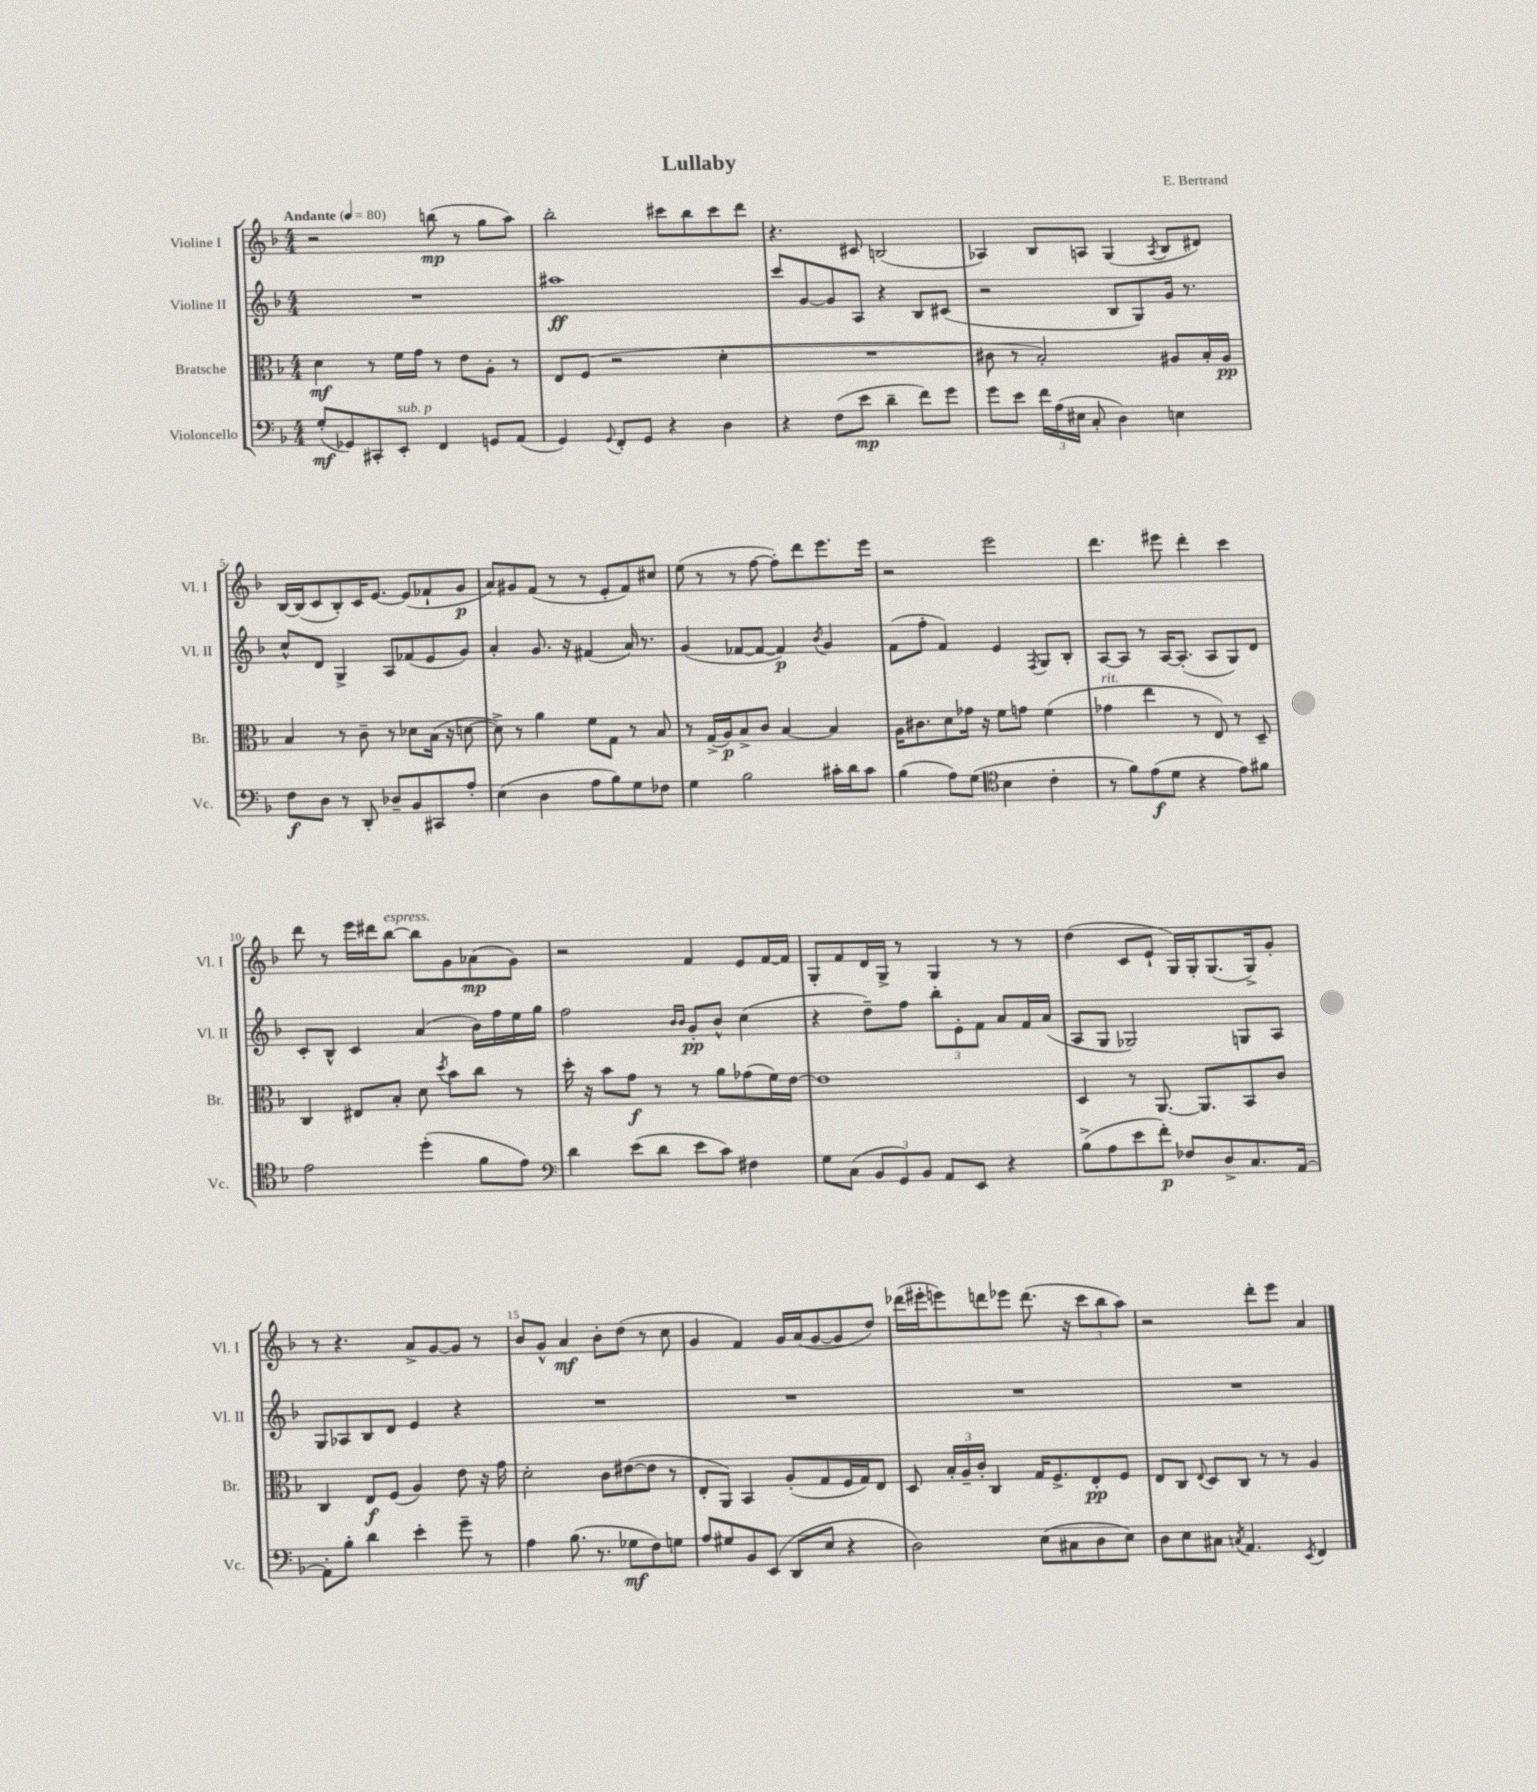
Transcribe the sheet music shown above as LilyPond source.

\header { title = "Lullaby" composer = "E. Bertrand" }
<<
\new StaffGroup <<
\new Staff = "s0" \with { instrumentName = "Violine I" shortInstrumentName = "Vl. I" } {
    \clef treble \key f \major \numericTimeSignature \time 4/4 \tempo "Andante" 4 = 80
    \autoBeamOff r2 b''8\mp( r8 g''8[ a''8]) |
    bes''2-. cis'''8[ bes''8 cis'''8 d'''8] |
    r4. cis'8 b2( |
    aes4) bes8[ a8] g4( \acciaccatura { a8 } bes8[ dis'8]) |
    bes16[~ bes16( c'8 bes8-.) c'16 e'8.]~ e'8[( fes'8-! g'8]\p |
    a'8[) gis'8 f'8]( r8 r8 e'8[-. f'8) cis''8] |
    e''8( r8 r8 f''8~ f''8[-.) d'''8 e'''8. e'''16] |
    r2 e'''2 |
    d'''4. eis'''8 d'''4-. c'''4 |
    d'''8 r8 e'''16[ dis'''16 bes''8]~^\markup { \italic "espress." } bes''8[ g'8 aes'8\mp( g'8]) |
    r2 f'4 e'8[ f'16~ f'16] |
    g8[-. f'8 d'16 g16]-> r8 g4 r8 r8 |
    d''4( c'8[ e'8]-! g16[) g16-. g8.( g16->) g'8]-. |
    r8 r4. a'8[-> g'8~ g'8] r8 |
    bes'8[ g'8]-^ a'4\mf bes'8[-. d''8]( r8 c''8 |
    g'4 f'4) g'16[ a'16( g'8~ g'8 d''8]) |
    des'''16[( eis'''16-. e'''8) d'''8 ees'''8] d'''8.( r16 \tuplet 3/2 { c'''8[ bes''8 a''8]) } |
    r2 d'''8[-. e'''8] a'4 \bar "|." |
}
\new Staff = "s1" \with { instrumentName = "Violine II" shortInstrumentName = "Vl. II" } {
    \clef treble \key f \major \numericTimeSignature \time 4/4
    \autoBeamOff R1 |
    ais''1\ff |
    c'''8[ g'8~ g'8 a8] r4 bes8[ cis'8]( |
    r2 bes8[ g8) g'16] r8. |
    c''8[-^ d'8] g4-> a8[ fes'8( e'8 g'8]) |
    a'4-. g'8. r16 fis'4( a'16) r8. |
    g'4( fes'8[~ fes'8]~ fes'4\p) \acciaccatura { bes'8 } g'4 |
    f'8[( f''8]-. f'4) e'4 \acciaccatura { f8 } g8[ bes8]-. |
    a8[~ a8] r8 a16[~ a8.]-.( a8[ g8) d'8] |
    c'8[-. bes8]-^ c'4 a'4( bes'16[) f''16 e''16 g''16] |
    f''2 \grace { bes'16[ bes'16] } g'8[-.\pp bes'8]-^ c''4( |
    r4 d''8[--) f''8] \tuplet 3/2 { bes''8[-. e'8-. f'8] } a'8[ f'16 a'16]( |
    a8[ g8] ges2) g8[ a8] |
    g8[ aes8 bes8 d'8] e'4 r4 |
    R1 |
    R1 |
    R1 |
    R1 \bar "|." |
}
\new Staff = "s2" \with { instrumentName = "Bratsche" shortInstrumentName = "Br." } {
    \clef alto \key f \major \numericTimeSignature \time 4/4
    \autoBeamOff d'4\mf r8 f'16[ g'16] r8 e'8[ a8]-. r8 |
    e8[ f8]( r2 d'4-. |
    R1 |
    cis'8 r8 bes2-.) ais8[ bes16-. ais16]\pp |
    bes4 r8 c'8-- r8 des'8[ bes16]( r16 d'8~ |
    d'8->) r8 a'4 f'8[ g8] r8 bes8 |
    r8 g16[->( a16\p) bes8-> c'8] bes4~ bes4 |
    a16[ cis'8. d'8 ges'16] r16 f'8[ g'8] f'4( |
    ges'4^\markup { \italic "rit." } e''4 r8 e8) r8 d8-- |
    c4 eis8[ bes8]-. d'8 \acciaccatura { d''8 } bes'8[ c''8] r8 |
    d''16-. r16 bes'8[ g'8]\f r8 r8 a'8[ ges'8( f'16) e'16]~ |
    e'1 |
    d4 r8 a,8.~ a,8.[ bes,8 c'8] |
    c4 e8[\f f8]( a4) e'8 r16 g'16 |
    d'2-. c'8[ eis'8~( eis'8] r8 |
    e8[-. a,8]) bes,4 a8[-.( g8 f16 g16) e8] |
    d8 \tuplet 3/2 { bes16[-. a16-- c'16]-. } c4 g16[ f8.-> e8-.\pp f8] |
    e8[ c8] \appoggiatura { e8 } d8[ c8] r8 r8 a4 \bar "|." |
}
\new Staff = "s3" \with { instrumentName = "Violoncello" shortInstrumentName = "Vc." } {
    \clef bass \key f \major \numericTimeSignature \time 4/4
    \autoBeamOff g8[-.\mf( ges,8) cis,8-. e,8]-.^\markup { \italic "sub. p" } f,4 g,8[ a,8]( |
    g,4) \appoggiatura { g,8 } f,8[-. g,8] r4 d4 |
    r4 f8[( e'8]\mp d'4-- f'8[) g'8] |
    g'8[ e'8] \tuplet 3/2 { f'16[ a16( eis16] } c8-. d4) e4 |
    f8[\f d8] r8 d,8-. des8[-- bes,8 cis,8 a8]-. |
    e4( d4 a8[ bes8) g8 fes8] |
    g4 bes2 cis'16[-. d'16 cis'8] |
    bes4( a8[) g8]( \clef tenor bes4 c'4-. |
    r8 f'8[) e'8\f( d'8] r4 e'8[) fis'8] |
    e'2 d''4-.( f'8[ e'8]) |
    \clef bass d'4 e'8[( d'8] e'8[ c'8]) fis4 |
    g8[ c8]( \tuplet 3/2 { bes,8[ g,8) bes,8] } a,8[ e,8] r4 |
    bes8[->( a8 e'8 f'8]-.\p) fes8[ d8-> c8. a,16]~ |
    a,8[-. bes8]-. d'4 e'4-. g'8-- r8 |
    a4 bes8.( r8. ges8[\mf f8) g8] |
    a8[ gis8 bes,8 e,8]( d,8[ e8] r4 |
    d2) e8[( cis8 d8 e8]) |
    d8[ e8 cis8] \acciaccatura { c8 } a,4. \acciaccatura { e,8 } f,4 \bar "|." |
}
>>
>>
\layout { \context { \Score \override BarNumber.break-visibility = ##(#f #t #t) barNumberVisibility = #(every-nth-bar-number-visible 5) } }
